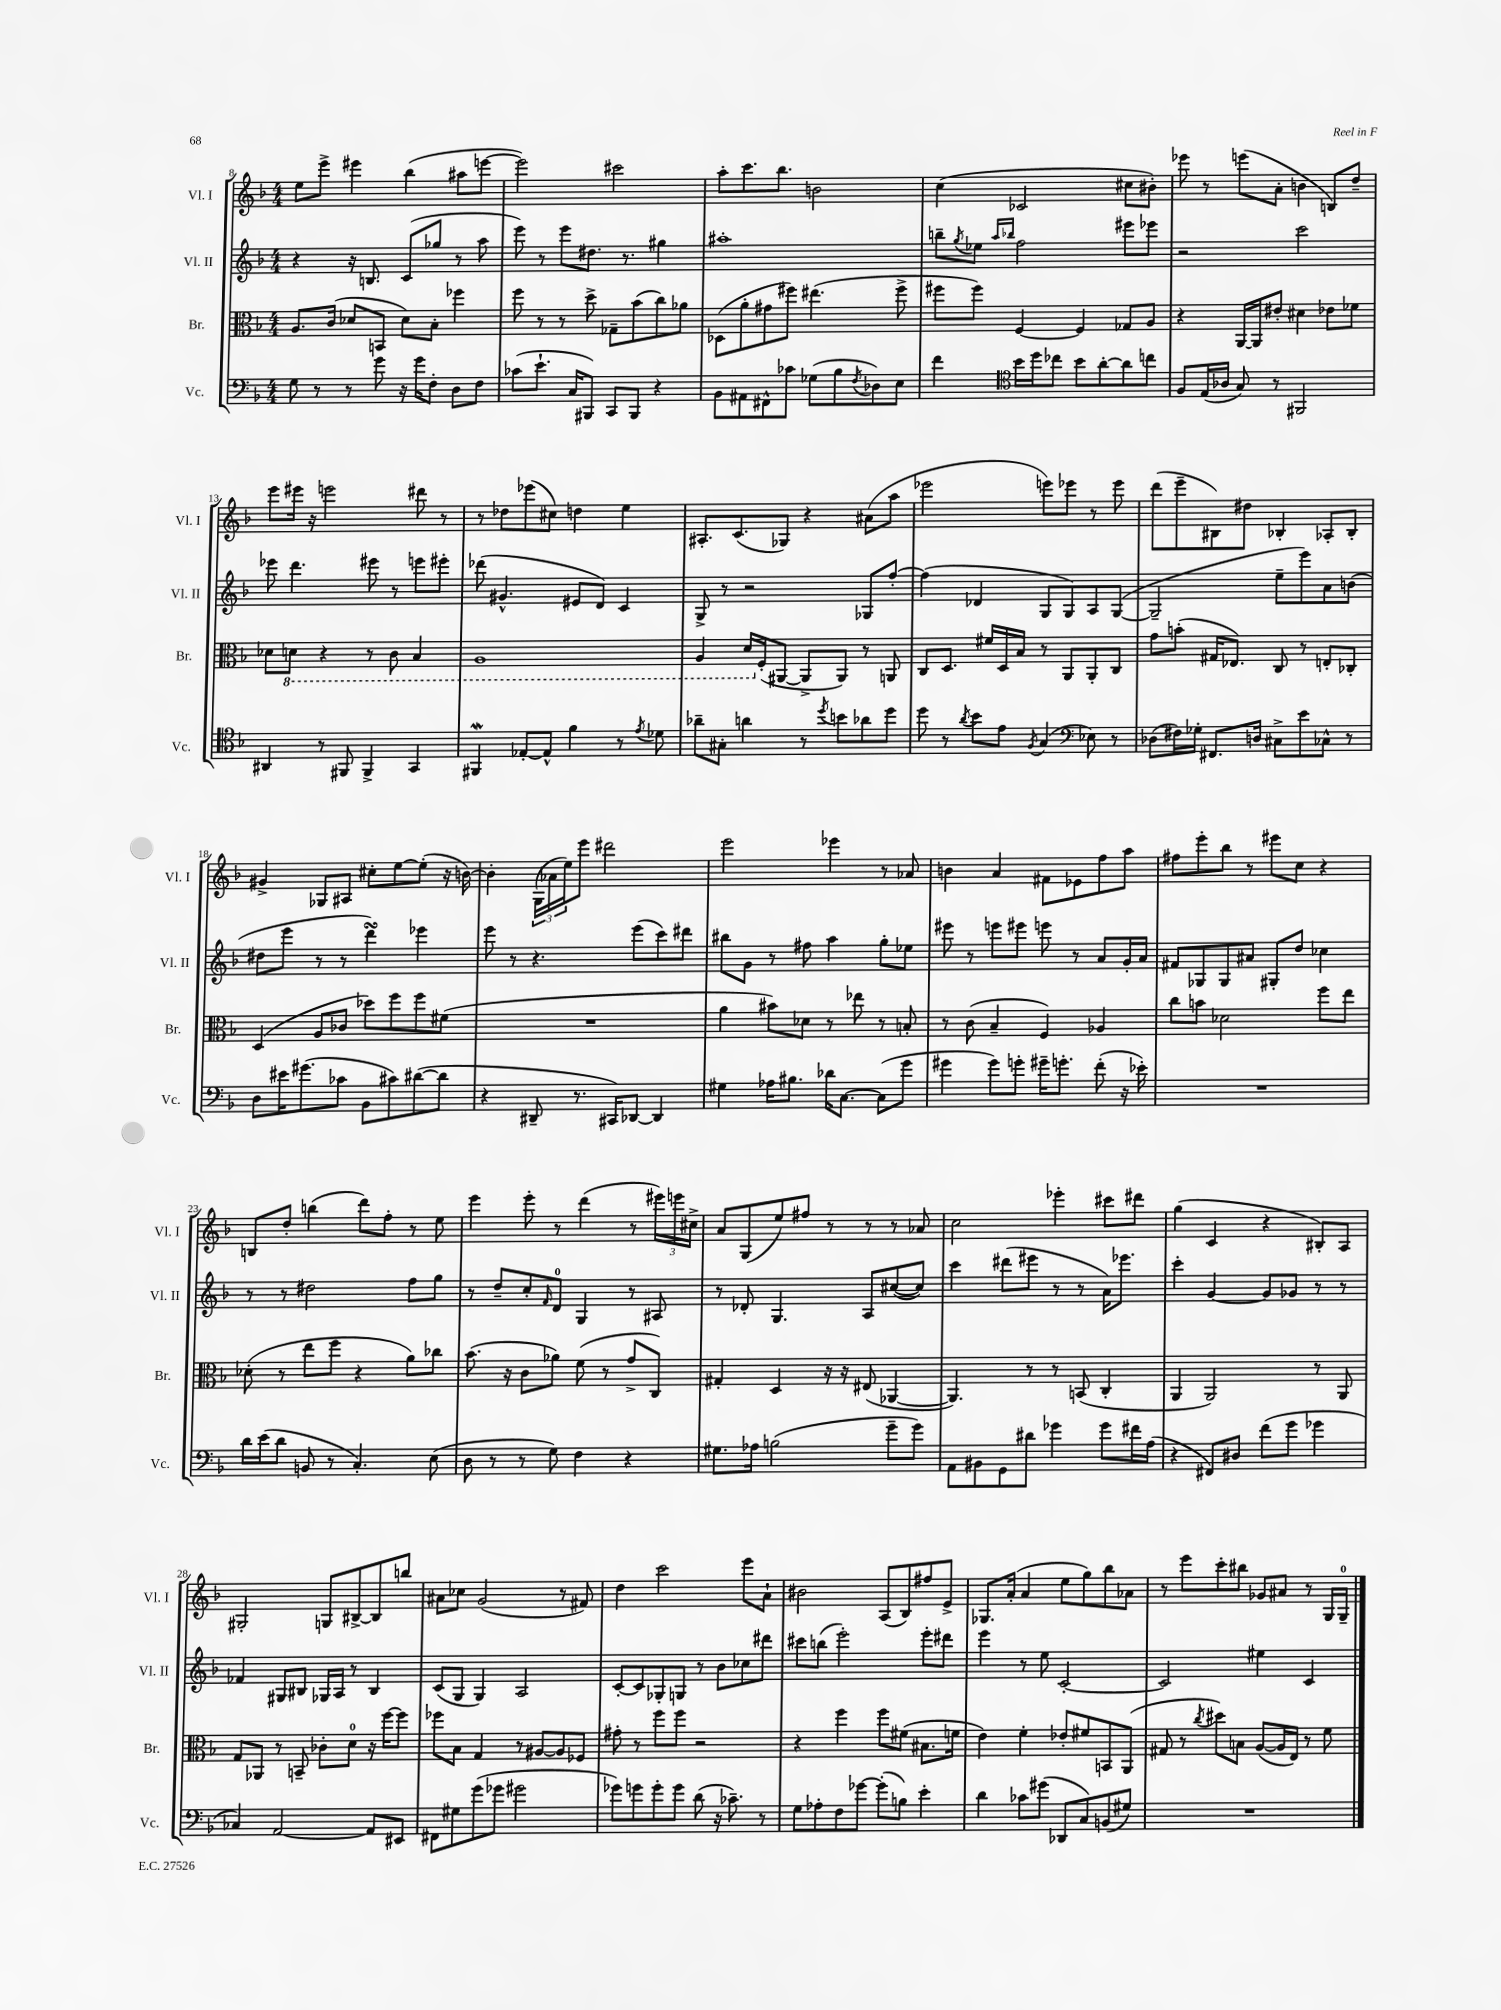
<<
\new StaffGroup <<
\new Staff = "s0" \with { instrumentName = "Vl. I" shortInstrumentName = "Vl. I" } {
    \clef treble \key f \major \numericTimeSignature \time 4/4
    e''8 e'''8-> eis'''4 bes''4( ais''8 e'''8~ |
    e'''2) cis'''2 |
    a''8-. c'''8. bes''8. b'2 |
    c''4( ces'2 cis''8 bis'8-.) |
    ees'''8 r8 e'''8( a'8-. b'4 b8) d''8-- |
    e'''8 eis'''16 r16 e'''2 dis'''8 r8 |
    r8 des''8 ees'''8( cis''8) d''4 e''4 |
    ais8.-. c'8.( ges8) r4 ais'8( a''8 |
    ees'''2 e'''8) ees'''8 r8 ees'''8 |
    d'''8( e'''8-- bis8) dis''8 bes4-. aes8-. bes8-. |
    gis'4-> ges8 ais8 cis''8-. e''8~ e''8-.( r16 b'16~) |
    b'4-. \tuplet 3/2 { g16( aes'16 e''16) } e'''8 dis'''2 |
    e'''2 ees'''4 r8 aes'8 |
    b'4 a'4 fis'8 ees'8 f''8 a''8 |
    fis''8 e'''8-. bes''8 r8 eis'''8 c''8 r4 |
    b8 d''8-. b''4( d'''8) f''8-. r8 e''8 |
    e'''4 e'''8-. r8 d'''4( r8 \tuplet 3/2 { eis'''16) e'''16 cis''16-> } |
    a'8 g8( e''8) fis''8 r8 r8 r8 aes'8 |
    c''2 ees'''4-. cis'''8 dis'''8 |
    g''4( c'4 r4 bis8-.) a8 |
    gis2-. g8 bis8~-> bis8 b''8 |
    ais'8 ces''8 g'2( r8 fis'8) |
    d''4 c'''2 e'''8 a'8-! |
    bis'2 a8( bes8) fis''8 e'8-> |
    ges8. a'16-.( a'4 e''8 g''8) bes''8 aes'8 |
    r8 e'''8 c'''8-. bis''8 ges'8 ais'8 r8 g16 g16-0-- \bar "|." |
}
\new Staff = "s1" \with { instrumentName = "Vl. II" shortInstrumentName = "Vl. II" } {
    \clef treble \key f \major \numericTimeSignature \time 4/4
    r4 r16 b8. c'8( ges''8 r8 a''8 |
    e'''8) r8 e'''8 dis''8. r8. gis''4 |
    ais''1-. |
    b''8-- \acciaccatura { g''8 } ees''8 \grace { a''16 bes''16 } f''2 eis'''8 ees'''8 |
    r2 c'''2 |
    ees'''8 d'''4. eis'''8 r8 e'''8 eis'''8-. |
    des'''8( gis'4.-^ eis'8 d'8) c'4 |
    g8-> r8 r2 ges8 f''8~-. |
    f''4( des'4 g8 g8) a8 g8~( |
    g2-- e''8-- e'''8) a'8 b'8( |
    dis''8 e'''8 r8 r8 d'''4\turn) ees'''4 |
    e'''8 r8 r4. e'''8( c'''8) dis'''8 |
    bis''8 g'8 r8 fis''8 a''4 g''8-. ees''8 |
    eis'''8 r8 e'''8 eis'''8 e'''8 r8 a'8 g'16-. a'16 |
    fis'8 ges8 ges8 ais'8 gis8-. d''8 ces''4 |
    r8 r8 dis''2 f''8 g''8 |
    r8 d''8-- c''8-. \grace { f'16 } d'8-0 g4 r8 ais8 |
    r8 des'8-. g4. a8 cis''8~( cis''8) |
    c'''4 dis'''8( eis'''8 r8 r8 a'16) ees'''8. |
    c'''4-. g'4~ g'8 ges'8 r8 r8 |
    fes'4 gis8 bis8 ges16 a16 r8 bis4 |
    c'8( g8 g4) a2 |
    c'8~-. c'8 ges8-. g8 r8 bes'8 ces''8 dis'''8 |
    cis'''8 b''8( e'''2-.) e'''8-. dis'''8 |
    e'''4 r8 e''8 c'2~-. |
    c'2 eis''4 c'4 \bar "|." |
}
\new Staff = "s2" \with { instrumentName = "Br." shortInstrumentName = "Br." } {
    \clef alto \key f \major \numericTimeSignature \time 4/4
    a8. c'16( des'8 b,8 des'8) bes8-. fes''4 |
    f''8 r8 r8 d''8-> ges8-- bes'8( c''8) aes'8 |
    des8( a'8-. gis'8 fis''8) eis''4.( fis''8-> |
    fis''8 fis''8) f4~ f4 ges8 a8 |
    r4 a,16~ a,16 eis'8-. dis'4 ees'8 fes'8 |
    des'8 \ottava #-1 d!8 r4 r8 c8 bes,4 |
    a,1 |
    a,4 d16 \ottava #0 f16-.( ais,8~ ais,8-> ais,8) r8 a,8 |
    c8 d8. fis'16 d16 bes16 r8 a,8 a,8-. c8 |
    g'8 b'8-.( gis16 ees8.) c8 r8 e8-. ces8-. |
    d4( a8 ces'8 des''8) f''8 f''8 fis'8( |
    R1 |
    a'4 bis'8) des'8 r8 ees''8 r8 b8-. |
    r8 c'8( bes4-- f4) aes4 |
    c''8 b'8 des'2 f''8 e''8 |
    des'8-.( r8 e''8 f''8 r4 a'8) ces''8 |
    bes'8.( r16 c'8 aes'8) f'8( r8 g'8-> c8) |
    gis4-. d4 r16 r16 eis8( aes,4~ |
    aes,4.) r8 r8 b,8( c4-. |
    a,4 a,2) r8 a,8 |
    g8 aes,8 r8 b,8-- ces'8-. d'8-0 r16 f''16~ f''8 |
    fes''8 bes8 g4 r8 ais8~ ais8 fes8 |
    gis'8-. r8 f''8 f''8 r2 |
    r4 f''4 f''8 fis'8( bis8. f'16 |
    e'4) f'4-. ees'8-. fis'8 b,8 a,8( |
    gis8 r8 \acciaccatura { c''8 } dis''8) b8 a8~( a16 e16) r8 f'8 \bar "|." |
}
\new Staff = "s3" \with { instrumentName = "Vc." shortInstrumentName = "Vc." } {
    \clef bass \key f \major \numericTimeSignature \time 4/4
    g8 r8 r8 g'8 r16 g'16 f8-. d8 f8 |
    ces'8( e'8.-! c16 bis,,8) c,8 bis,,8 r4 |
    bes,8 ais,8 fis,8-^ ces'8 ges8( bes8 \acciaccatura { f8 } des8) e8 |
    f'4 \clef tenor bes'16 d''16 ces''8 bes'8 a'8~-. a'8 c''8 |
    f8 e16( aes16 g8) r8 fis,2 |
    ais,4 r8 fis,8 fis,4-> g,4 |
    fis,4\mordent ees8~-. ees8-^ f'4 r8 \acciaccatura { e'8 } des'8 |
    aes'8-- gis8-. a'4 r8 \acciaccatura { d''8 } b'8 aes'8 d''8 |
    d''8 r8 \acciaccatura { a'8 } bes'8 e'8 \acciaccatura { f8 } g4( \clef bass ees8) r8 |
    des8( fis16) ges16-. fis,8. d16 cis8-> e'8 ces8-^ r8 |
    d8 eis'16 gis'8.( ces'8 bes,8 cis'8) dis'8~( dis'8 |
    r4 dis,8-- r8. cis,16) des,8~ des,4 |
    gis4 aes16 bis8. des'16 c8.~ c8( g'8 |
    gis'4 gis'8) g'8-. gis'16-- g'8.-. f'8-.( r16 ees'16-.) |
    R1 |
    d'16 e'16( d'8 b,8 r8 c4.-.) e8( |
    d8 r8 r8 g8) f4 r4 |
    gis8. aes16 b2( g'8-- g'8) |
    a,8 bis,8 g,8 dis'8 ges'4 ges'8 fis'16 a16( |
    r4 fis,8) dis8 f'8( g'8 ges'4 |
    ces4) a,2~ a,8 eis,8 |
    fis,8 gis8 g'8( ges'8 gis'2 |
    ges'8) g'8 g'8-. g'8 d'8( r16 ces'8.--) r8 |
    g8 aes8-. f8 ges'8~ ges'8-.( b8) e'4-. |
    d'4 ces'8 gis'8( des,8 c8) b,8( gis8) |
    R1 \bar "|." |
}
>>
>>
\layout { \context { \Score currentBarNumber = #8 } }
